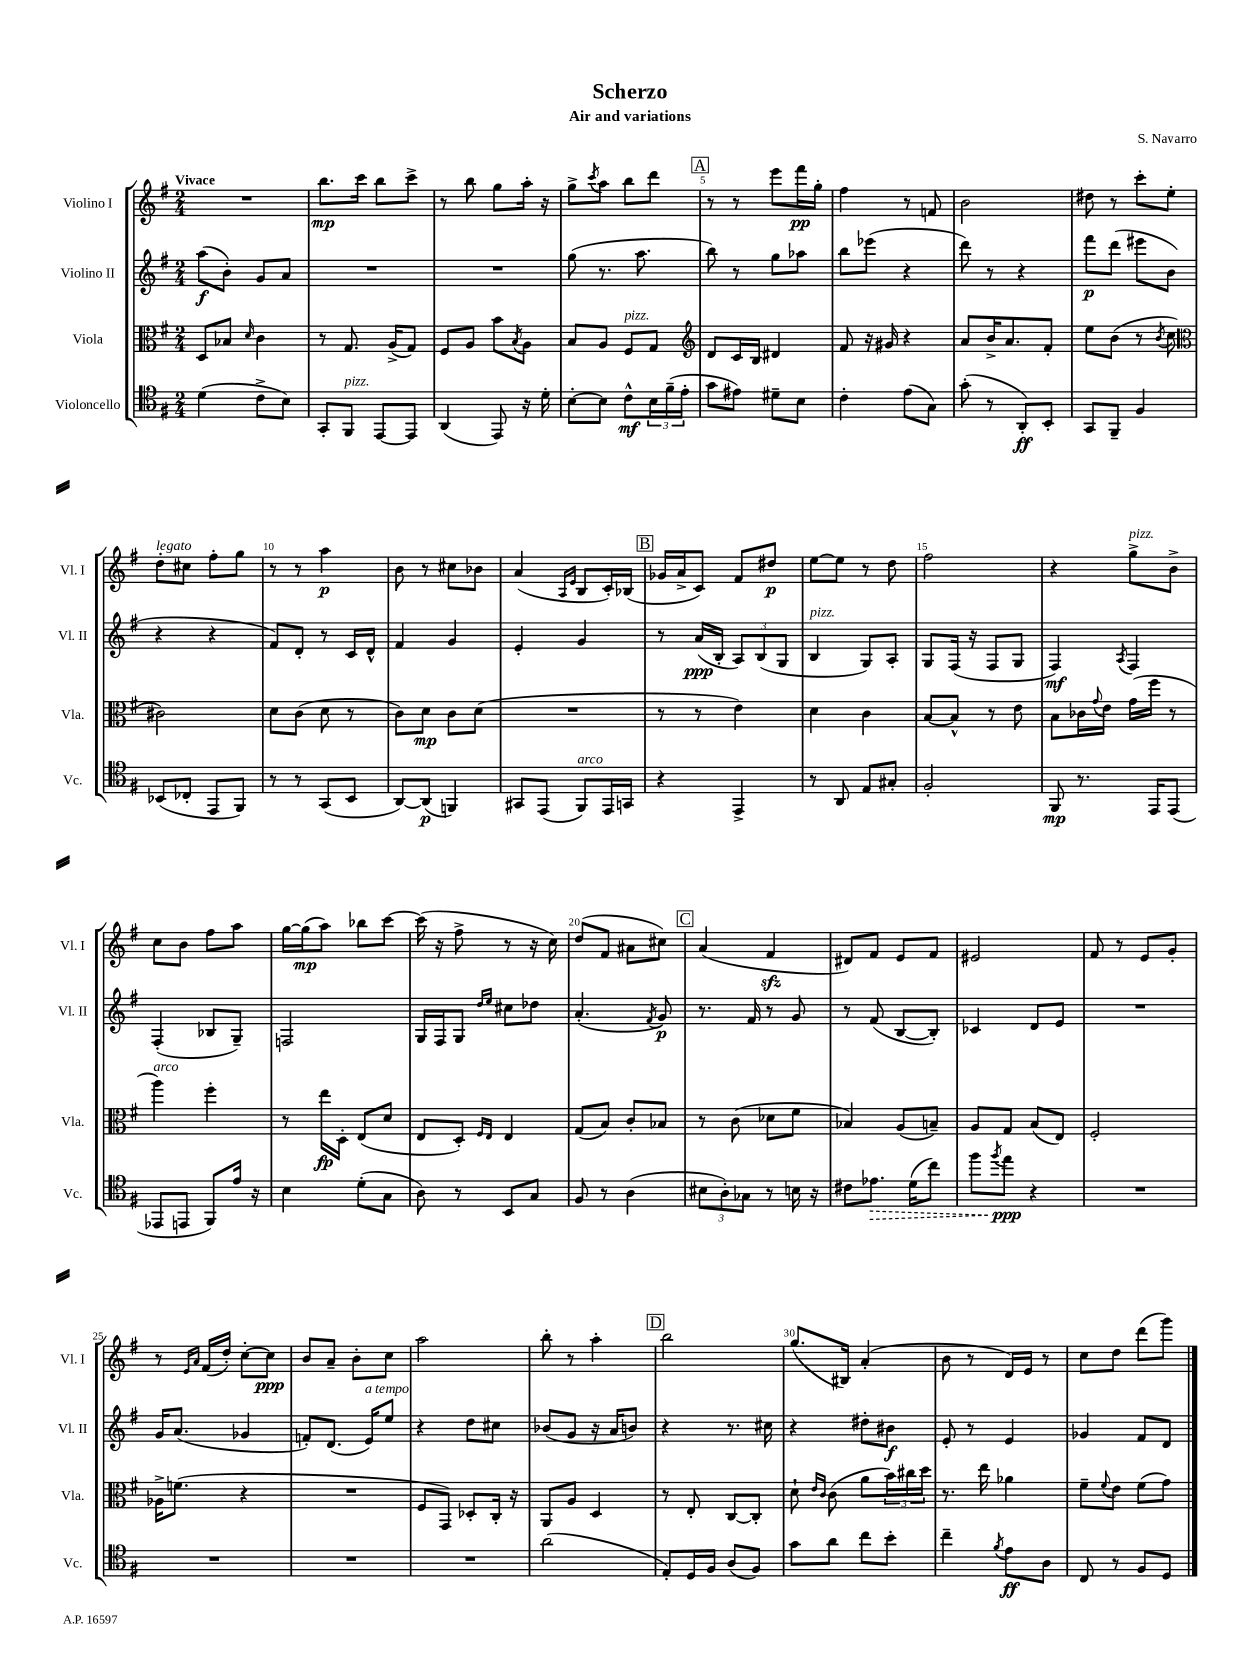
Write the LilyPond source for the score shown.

\header { title = "Scherzo" composer = "S. Navarro" subtitle = "Air and variations" }
<<
\new StaffGroup <<
\new Staff = "s0" \with { instrumentName = "Violino I" shortInstrumentName = "Vl. I" } {
    \clef treble \key g \major \numericTimeSignature \time 2/4 \tempo "Vivace"
    R2 |
    b''8.\mp c'''16 b''8 c'''8-> |
    r8 b''8 g''8 a''16-. r16 |
    g''8-> \acciaccatura { c'''8 } a''8 b''8 d'''8 |
    \mark \markup { \box "A" } r8 r8 e'''8 fis'''16\pp g''16-. |
    fis''4 r8 f'8 |
    b'2 |
    dis''8 r8 c'''8-. e''8-. |
    d''8-.^\markup { \italic "legato" } cis''8 fis''8-. g''8 |
    r8 r8 a''4\p |
    b'8 r8 cis''8 bes'8 |
    a'4( \grace { a16 e'16 } b8 c'16-.) bes16( |
    \mark \markup { \box "B" } ges'16 a'16-> c'8) fis'8 dis''8\p |
    e''8~ e''8 r8 d''8 |
    fis''2 |
    r4 g''8->^\markup { \italic "pizz." } b'8-> |
    c''8 b'8 fis''8 a''8 |
    g''16~ g''16\mp( a''8) bes''8 c'''8~ |
    c'''16( r16 fis''8-> r8 r16 c''16) |
    d''8( fis'8 ais'8 cis''8) |
    \mark \markup { \box "C" } a'4( fis'4\sfz |
    dis'8) fis'8 e'8 fis'8 |
    eis'2 |
    fis'8 r8 e'8 g'8-. |
    r8 \grace { e'16 a'16 } fis'16( d''16-.) c''8~-. c''8\ppp |
    b'8 a'8-- b'8-. c''8 |
    a''2 |
    b''8-. r8 a''4-. |
    \mark \markup { \box "D" } b''2 |
    g''8.( bis16) a'4-.( |
    b'8 r8 d'16) e'16 r8 |
    c''8 d''8 d'''8( g'''8) \bar "|." |
}
\new Staff = "s1" \with { instrumentName = "Violino II" shortInstrumentName = "Vl. II" } {
    \clef treble \key g \major \numericTimeSignature \time 2/4
    a''8\f( b'8-.) g'8 a'8 |
    R2 |
    R2 |
    g''8( r8. a''8. |
    \mark \markup { \box "A" } b''8) r8 g''8 aes''8 |
    b''8 ees'''8( r4 |
    d'''8) r8 r4 |
    fis'''8\p d'''8( eis'''8 b'8 |
    r4 r4 |
    fis'8) d'8-. r8 c'16 d'16-^ |
    fis'4 g'4 |
    e'4-. g'4 |
    \mark \markup { \box "B" } r8 a'16\ppp( b16-. \tuplet 3/2 { a8) b8( g8 } |
    b4^\markup { \italic "pizz." } g8) a8-. |
    g8 fis16( r16 fis8 g8 |
    fis4\mf) \acciaccatura { a8 } fis4 |
    fis4-.( bes8 g8--) |
    f2 |
    g16 fis16 g8 \grace { d''16 e''16 } cis''8 des''8 |
    a'4.-.( \acciaccatura { fis'8 } g'8\p) |
    \mark \markup { \box "C" } r8. fis'16 r8 g'8 |
    r8 fis'8( b8~ b8-.) |
    ces'4 d'8 e'8 |
    R2 |
    g'16 a'8.( ges'4 |
    f'8-.) d'8.( e'16^\markup { \italic "a tempo" }) e''8 |
    r4 d''8 cis''8 |
    bes'8( g'8 r16 a'16 b'8) |
    \mark \markup { \box "D" } r4 r8. cis''16 |
    r4 dis''8-. bis'8\f |
    e'8-. r8 e'4 |
    ges'4 fis'8 d'8 \bar "|." |
}
\new Staff = "s2" \with { instrumentName = "Viola" shortInstrumentName = "Vla." } {
    \clef alto \key g \major \numericTimeSignature \time 2/4
    d8 bes8 \grace { d'16 } c'4 |
    r8 g8. a16->( g8) |
    fis8 a8 b'8 \acciaccatura { b8 } a8 |
    b8 a8 fis8^\markup { \italic "pizz." } g8 |
    \mark \markup { \box "A" } \clef treble d'8 c'16 b16 dis'4 |
    fis'8 r16 gis'16 r4 |
    a'8 b'16-> a'8. fis'8-. |
    e''8 b'8( r8 \acciaccatura { b'8 } c''8 |
    \clef alto cis'2) |
    d'8 c'8( d'8 r8 |
    c'8) d'8\mp c'8 d'8( |
    R2 |
    \mark \markup { \box "B" } r8 r8 e'4) |
    d'4 c'4 |
    b8~ b8-^ r8 e'8 |
    b8 ces'16 \appoggiatura { g'8 } e'16 g'16( fis''16 r8 |
    a''4^\markup { \italic "arco" }) fis''4-. |
    r8 e''16\fp d16-. e8( d'8 |
    e8 d8-.) \grace { fis16 e16 } e4 |
    g8( b8) c'8-. bes8 |
    \mark \markup { \box "C" } r8 c'8( des'8 fis'8 |
    bes4) a8( b8--) |
    a8 g8 b8( e8) |
    fis2-. |
    aes16-> f'8.( r4 |
    R2 |
    fis8 g,8) des8-. c16-. r16 |
    a,8 a8 d4 |
    \mark \markup { \box "D" } r8 e8-. c8~ c8-. |
    d'8-! \grace { e'16 c'16 } c'8( a'8 \tuplet 3/2 { b'16) cis''16 d''16 } |
    r8. e''16 aes'4 |
    fis'8-- \appoggiatura { fis'8 } e'8 fis'8( g'8) \bar "|." |
}
\new Staff = "s3" \with { instrumentName = "Violoncello" shortInstrumentName = "Vc." } {
    \clef tenor \key g \major \numericTimeSignature \time 2/4
    d'4( c'8-> b8) |
    g,8-. fis,8^\markup { \italic "pizz." } e,8~ e,8 |
    a,4( e,8) r16 d'16-. |
    b8~-. b8 c'8-^\mf \tuplet 3/2 { b16 fis'16--( e'16-. } |
    \mark \markup { \box "A" } g'8 eis'8) dis'8-- b8 |
    c'4-. e'8( g8) |
    g'8-.( r8 a,8-.\ff) b,8-. |
    g,8 fis,8-- fis4 |
    bes,8( ces8-. e,8 fis,8) |
    r8 r8 g,8( b,8 |
    a,8~) a,8\p( f,4) |
    gis,8 e,8( fis,8^\markup { \italic "arco" }) e,16 g,16 |
    \mark \markup { \box "B" } r4 e,4-> |
    r8 a,8 e8 gis8-. |
    fis2-. |
    fis,8\mp r8. e,16 e,8( |
    ees,8 e,8 fis,8) e'16 r16 |
    b4 d'8-.( g8 |
    a8) r8 b,8 g8 |
    fis8 r8 a4( |
    \mark \markup { \box "C" } \tuplet 3/2 { bis8 a8-.) ges8 } r8 b16 r16 |
    cis'8 \once \override Hairpin.style = #'dashed-line ees'8.\> d'16( c''8) |
    fis''8 \acciaccatura { fis''8 } e''8\ppp\! r4 |
    R2 |
    R2 |
    R2 |
    R2 |
    a'2( |
    \mark \markup { \box "D" } e8-.) d16 fis16 a8( fis8) |
    g'8 a'8 c''8 b'8-. |
    c''4-- \acciaccatura { fis'8 } e'8\ff a8 |
    c8 r8 fis8 d8 \bar "|." |
}
>>
>>
\layout { \context { \Score \override BarNumber.break-visibility = ##(#f #t #t) barNumberVisibility = #(every-nth-bar-number-visible 5) } }
